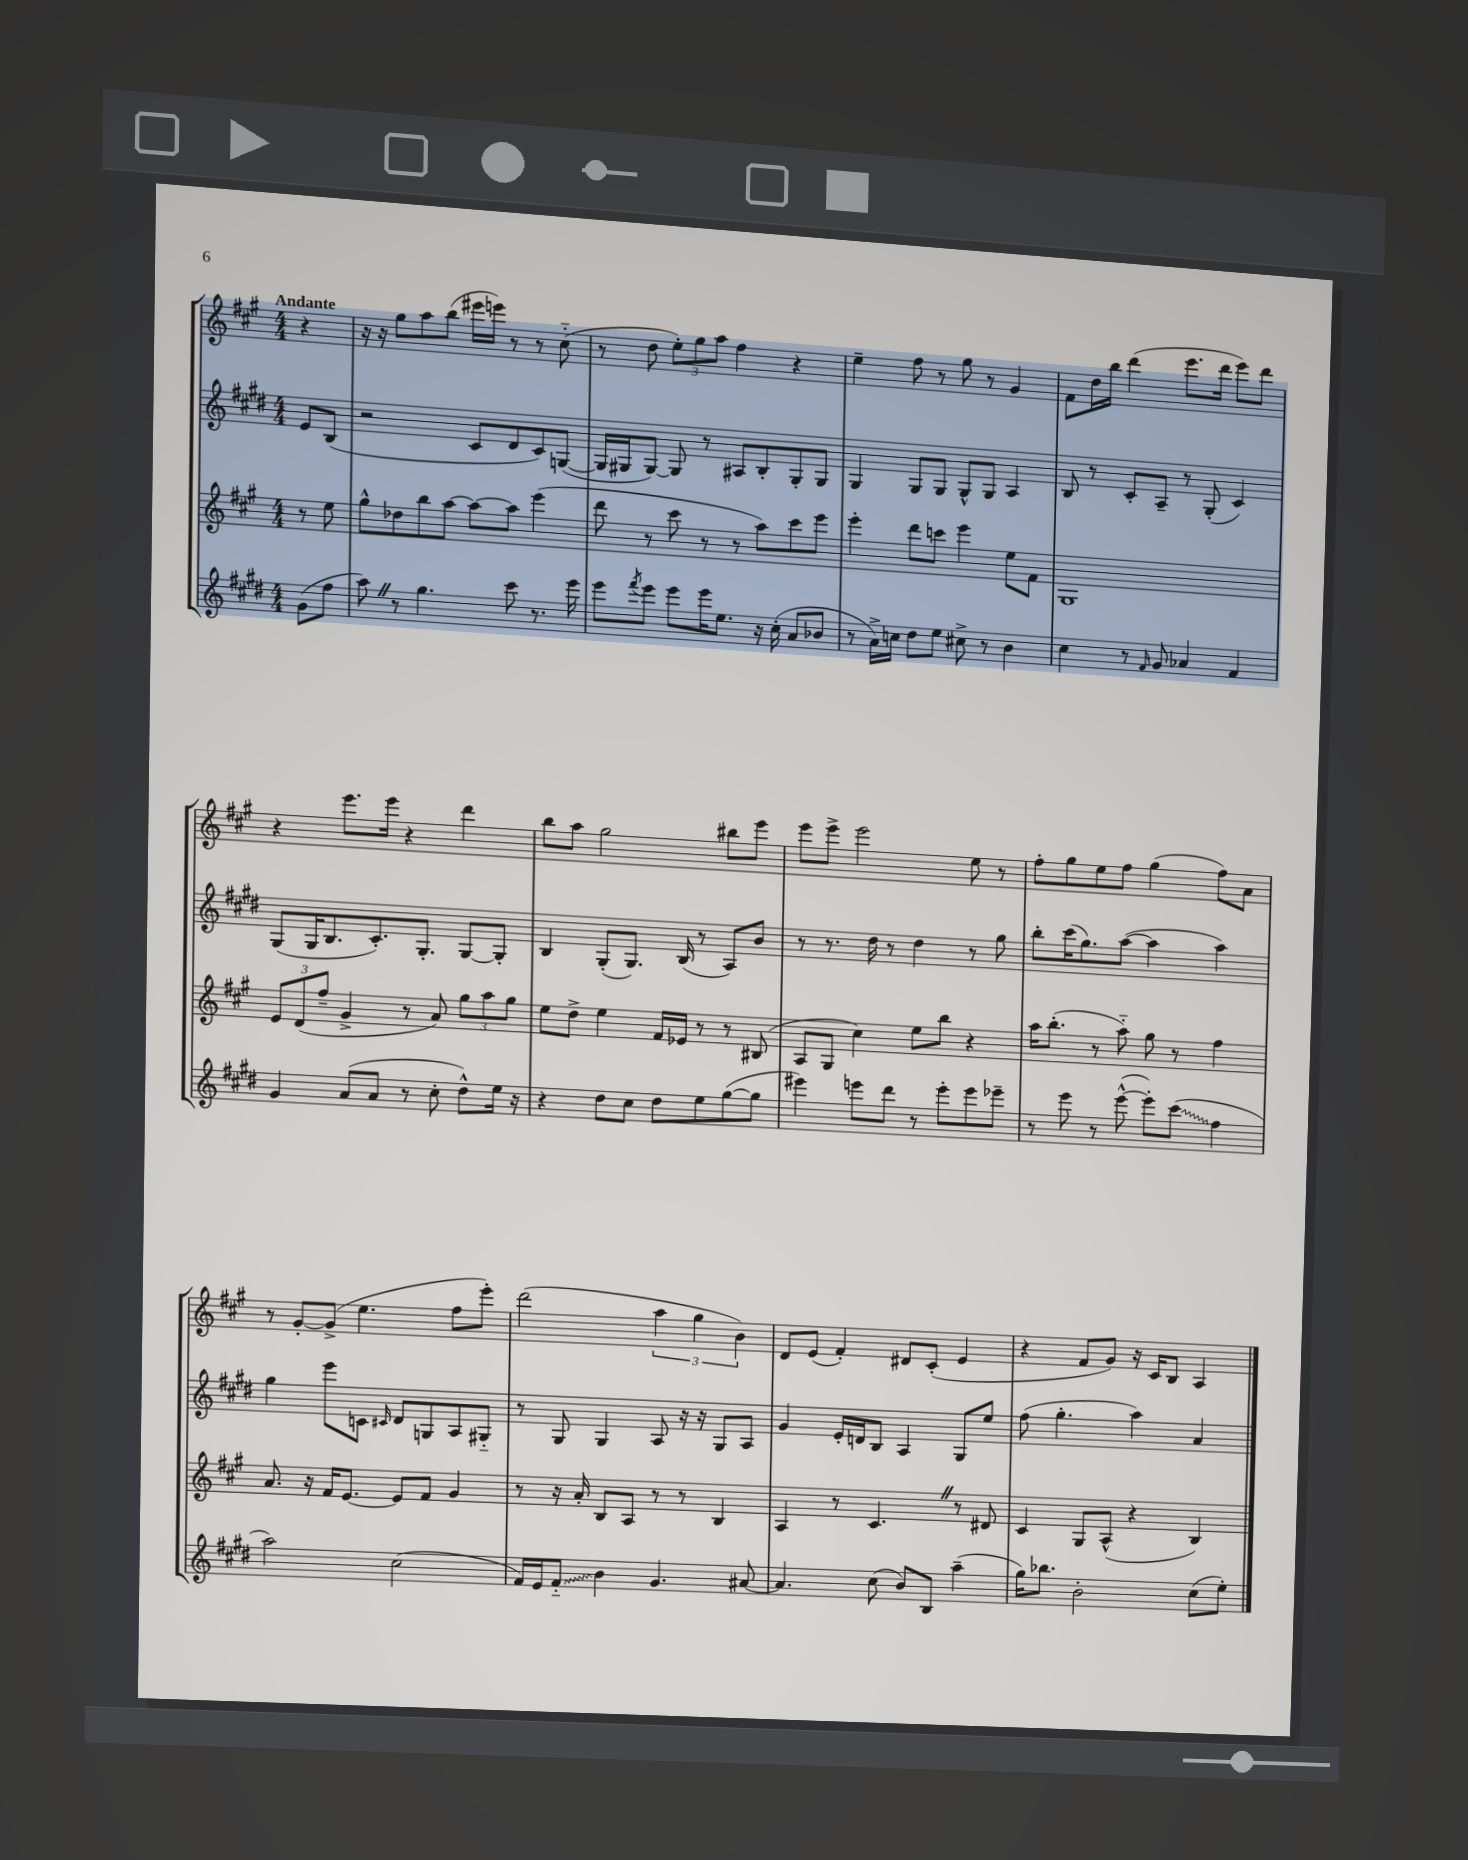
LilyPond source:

<<
\new StaffGroup <<
\new Staff = "s0" {
    \clef treble \key a \major \numericTimeSignature \time 4/4 \partial 4 \tempo "Andante"
    r4 |
    r16 r16 gis''8 a''8 b''8( eis'''16 e'''16) r8 r8 cis''8-_( |
    r8 d''8 \tuplet 3/2 { e''8-.) gis''8 a''8 } fis''4 r4 |
    e''4-- fis''8 r8 gis''8 r8 gis'4 |
    fis'8 d''16 b''16 d'''4( e'''8. d'''16 e'''8) d'''8 |
    r4 e'''8. e'''16 r4 d'''4 |
    b''8 a''8 gis''2 bis''8 e'''8 |
    e'''8 e'''8-> e'''2 e''8 r8 |
    fis''8-. gis''8 e''8 fis''8 gis''4( fis''8) a'8 |
    r8 gis'8~-. gis'8->( e''4. fis''8 e'''8-.) |
    d'''2( \tuplet 3/2 { a''4 gis''4 b'4) } |
    d'8 e'8( fis'4-.) dis'8 cis'8-.( e'4 |
    r4 fis'8 gis'8) r16 cis'16 b8 a4 \bar "|." |
}
\new Staff = "s1" {
    \clef treble \key e \major \numericTimeSignature \time 4/4 \partial 4
    e'8 b8( |
    r2 cis'8 dis'8 cis'8) g8~( |
    g16 gis16 gis8~) gis8 r8 ais8 b8-. gis8-. gis8 |
    gis4 gis8 gis8 gis8-^ gis8 a4 |
    b8 r8 cis'8-. a8-- r8 gis8-.( cis'4) |
    gis8( gis16 b8. cis'8.-.) gis8.-. gis8~ gis8-. |
    b4 gis8-.( gis8.) b16( r8 a8) b'8 |
    r8 r8. dis''16 r8 dis''4 r8 gis''8 |
    b''8-. cis'''16( gis''8.) a''8~( a''4 a''4) |
    gis''4 e'''8 c'8 \grace { cis'16 } dis'8 g8 a8 gis8-_ |
    r8 gis8 gis4 a8 r16 r16 gis8 a8 |
    gis'4 e'16-. d'16 b8 a4 gis8 e''8 |
    fis''8( gis''4.-. a''4) a'4 \bar "|." |
}
\new Staff = "s2" {
    \clef treble \key a \major \numericTimeSignature \time 4/4 \partial 4
    r8 e''8 |
    gis''8-^ des''8 b''8 a''8~ a''8~ a''8 e'''4( |
    d'''8 r8 cis'''8 r8 r8 a''8) cis'''8 e'''8 |
    e'''4-. d'''8 c'''8 e'''4 e''8 fis'8 |
    gis1 |
    \tuplet 3/2 { e'8 d'8( fis''8-- } gis'4-> r8 a'8) \tuplet 3/2 { gis''8 a''8 gis''8 } |
    e''8 d''8-> e''4 fis'16 ees'16 r8 r8 bis8( |
    a8 gis8 cis''4) e''8 b''8 r4 |
    a''16 b''8.-.( r8 a''8-_) gis''8 r8 fis''4 |
    a'8. r16 fis'16 e'8.~ e'8 fis'8 gis'4 |
    r8 r16 a'16-. b8 a8 r8 r8 b4 |
    a4 r8 cis'4. \once \override BreathingSign.text = \markup { \musicglyph "scripts.caesura.straight" } \breathe r8 dis'8 |
    cis'4 gis8 a8-^( r4 b4) \bar "|." |
}
\new Staff = "s3" {
    \clef treble \key e \major \numericTimeSignature \time 4/4 \partial 4
    gis'8( fis''8 |
    a''8) \once \override BreathingSign.text = \markup { \musicglyph "scripts.caesura.straight" } \breathe r8 gis''4. cis'''8 r8. e'''16 |
    e'''8 \acciaccatura { fis'''8 } e'''8 e'''8 e'''16 e''8. r16 cis''16-.( a'8 bes'8 |
    r8 a'16->) c''16 dis''8 e''8 cis''8-> r8 b'4 |
    cis''4 r8 \grace { fis'16 } gis'8 aes'4 fis'4 |
    gis'4 a'8( a'8 r8 cis''8-. dis''8-^) e''16 r16 |
    r4 dis''8 cis''8 dis''8 e''8 gis''8~( gis''8 |
    eis'''4) e'''8 dis'''8 r8 e'''8-. e'''8 ees'''8-- |
    r8 e'''8 r8 e'''8~-^( e'''8-.) \once \override Glissando.style = #'zigzag cis'''8\glissando( fis''4 |
    a''2) cis''2( |
    fis'16) e'16 \once \override Glissando.style = #'zigzag fis'8-_\glissando b'4 gis'4. ais'8~ |
    ais'4. cis''8( b'8) b8 a''4--( |
    gis''16) bes''8. b'2-. cis''8( e''8-.) \bar "|." |
}
>>
>>
\layout { \context { \Score \remove "Bar_number_engraver" } }
